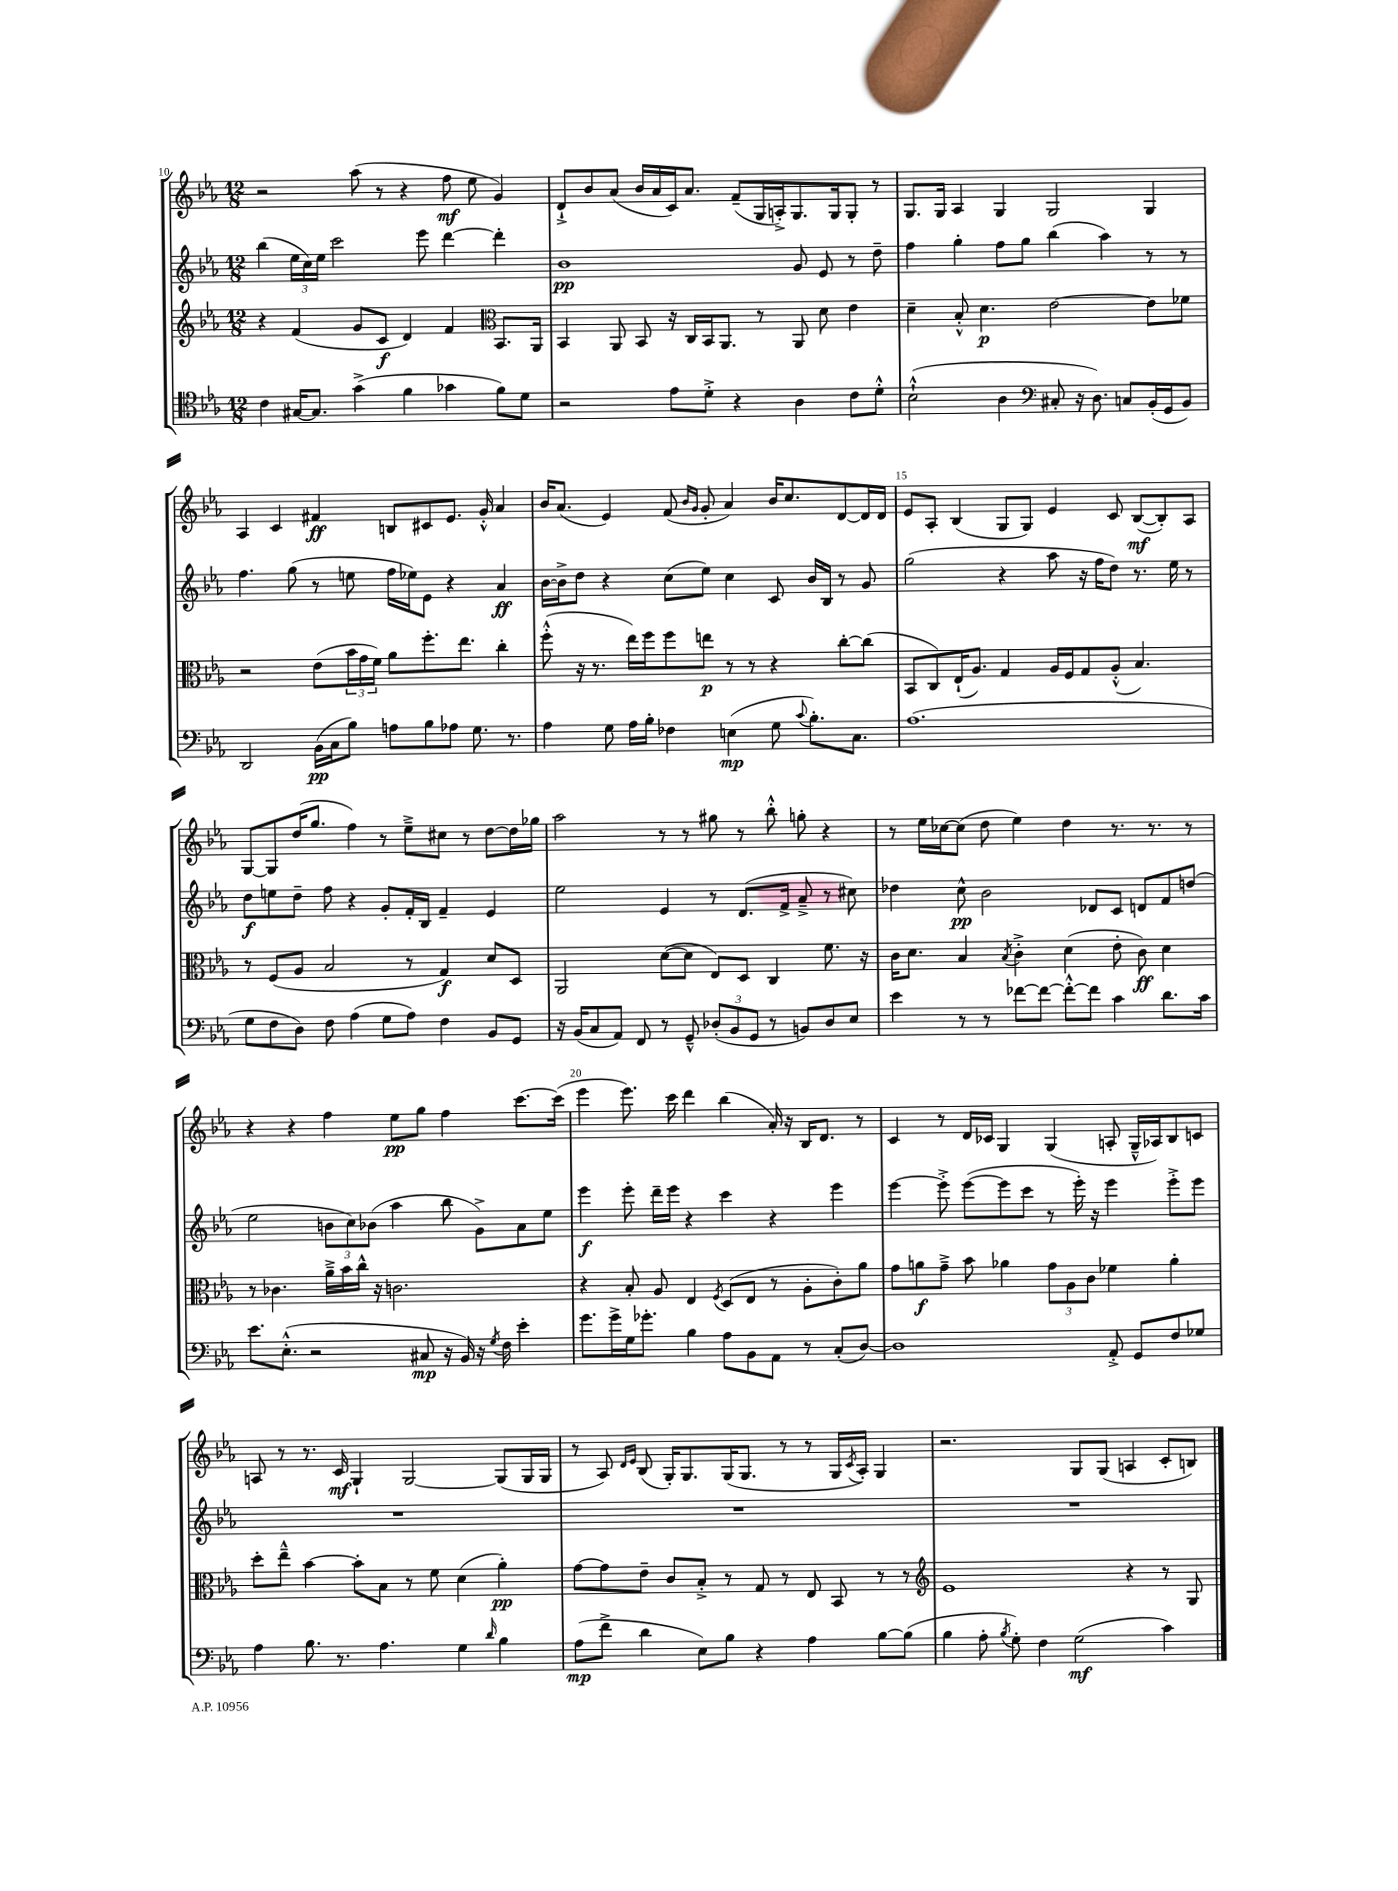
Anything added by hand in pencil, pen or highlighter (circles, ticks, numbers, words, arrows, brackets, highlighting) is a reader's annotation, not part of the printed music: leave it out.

**kern	**kern	**kern	**kern
*staff4	*staff3	*staff2	*staff1
*clefC4	*clefG2	*clefG2	*clefG2
*k[b-e-a-]	*k[b-e-a-]	*k[b-e-a-]	*k[b-e-a-]
*M12/8	*M12/8	*M12/8	*M12/8
4c	4r	(4bb-	2r
[16G#	(4f	24ee-	.
.	.	24cc)	.
8.G#]	.	.	.
.	.	24ee-	.
.	.	2ccc	.
(4g^	8g	.	(8aa-
.	8c	.	8r
4f	4d)	.	4r
.	.	8eee-	.
4g-	4f	[4ddd	8ff
.	.	.	8ee-
*	*clefC3	*	*
8f)	8.BB-	4ddd']	4g)
8d	.	.	.
.	16AA-	.	.
=	=	=	=
2r	4BB-	1b-	8d`^
.	.	.	8b-
.	8AA-	.	(8a-
.	8BB-	.	16b-
.	.	.	16a-
8e-	16r	.	16c)
.	16C	.	8.a-
8d'^	16BB-	.	.
.	8.AA-	.	.
4r	.	.	(8f~
.	8r	.	16G
.	.	.	16A'^)
4A-	8AA-	8g	8.G
.	8d	8e-	.
.	.	.	16G
8c	4e-	8r	8G'
8d'^^	.	8dd~	8r
=	=	=	=
(2B-`^^	4d~	4ff	8.G
.	.	.	16G
.	8B-'^^	4gg'	4A-
.	4.d	.	.
4A-	.	8ff	4G
.	.	8gg	.
*clefF4	*	*	*
8C#'	[2e-	(4bb-	2G
16r	.	.	.
8.D)	.	.	.
.	.	4aa-)	.
8C	.	.	.
(16BB-'	8e-]	8r	4G
16GG	.	.	.
8BB-)	8f-	8r	.
=	=	=	=
2DD	2r	4.ff	4A-
.	.	.	4c
.	.	(8gg	.
(16BB-	(8e-	8r	4f#
16C	.	.	.
8B-)	24b-	8ee	.
.	24g	.	.
.	24f)	.	.
8A	8a-	16ff	8B
.	.	16ee-)	.
8B-	8.ff'	8e-	8c#
8A-	.	4r	8.e-
.	8.ee-	.	.
8.G	.	.	.
.	.	.	16g'^^
.	4cc'	4a-	4a-
8.r	.	.	.
=	=	=	=
4A-	(8ff'^^	[16b-	16b-
.	.	16b-^]	(8.a-
.	16r	8dd	.
.	8.r	.	.
8G	.	4r	4e-)
16A-	16ee-)	.	.
16B-'	16ff	.	.
4F-	8ff	(8cc	(8f
.	.	.	16qqb-
.	.	.	16qqg
.	8ee	8ee-)	8g'
(4E	8r	4cc	4a-)
.	8r	.	.
8G	4r	8c	16b-
.	.	.	8.cc
8qqc	.	.	.
8.B-')	.	16b-	.
.	.	16B-	.
.	[8cc'	8r	[8d
8.C	.	.	.
.	(8cc]	8g	16d]
.	.	.	16d
=	=	=	=
(1.A-	8BB-	(2gg	8e-
.	8C)	.	8A-'
.	(16E-`	.	(4B-
.	8.A-)	.	.
.	4G	4r	8G
.	.	.	8G)
.	16A-	8aa-	4e-
.	16F	.	.
.	8G	16r	.
.	.	16ff	.
.	(8A-'^^	8dd)	8c
.	4.B-)	8.r	([8B-
.	.	.	8B-'])
.	.	16ee-	.
.	.	8r	8A-
=	=	=	=
8G	8r	8dd	[8G
8F	(8F	8ee	8G]
8D)	8A-	8dd~	(16dd
.	.	.	8.gg
8F	2B-	8ff	.
(4A-	.	4r	4ff)
8G	.	8g'	8r
8A-)	8r	16f'	8ee-~^
.	.	16B-	.
4F	4G)	4f~	8cc#
.	.	.	8r
8BB-	8d	4e-	[8dd
8GG	8D	.	16dd]
.	.	.	16gg-
=	=	=	=
16r	2AA-	2ee-	2aa-
(16BB-	.	.	.
8C	.	.	.
8AA-)	.	.	.
8FF	.	.	.
8r	([8d	4e-	8r
8GG~^^	8d]	.	8r
(12D-'	8E-)	8r	8gg#
12BB-	.	.	.
.	8D	(8.d	8r
12GG	.	.	.
8r	4C	.	8bb-'^^
.	.	16f^	.
8BB)	.	8a-~^	8gg'
8D-	8.f	8r	4r
8E-	.	8cc#)	.
.	16r	.	.
=	=	=	=
4e-	16c	4dd-	8r
.	8.d	.	.
.	.	.	16ee-
.	.	.	[16cc-
8r	4B-	8cc^^	(8cc-]
8r	.	2b-	8dd
.	8qB-	.	.
[8f-	4c'^	.	4ee-)
8f-_	.	.	.
8f-'^^_	(4d	.	4dd
8f-]	.	8d-	.
4c	8e-'	8c	8.r
.	8c)	8d	.
.	.	.	8.r
8.d	4d	8f	.
.	.	(8dd	8r
16c	.	.	.
=	=	=	=
8.e-	8r	2ee-	4r
.	4.c-	.	.
(8.E-'^^	.	.	.
.	.	.	4r
2r	.	.	.
.	16a-~^	12b	4ff
.	16b-	.	.
.	.	12cc)	.
.	16cc^^	.	.
.	.	(12b-	.
.	16r	.	.
.	2.c	4aa-	8ee-
8C#	.	.	8gg
16r	.	8bb-	4ff
16BB-)	.	.	.
16r	.	8g^)	.
8qG	.	.	.
16F	.	.	.
4e-'	.	8a-	[8.ccc
.	.	8ee-	.
.	.	.	(16ccc]
=	=	=	=
8.g	4r	4eee-	4eee-
16g^	.	.	.
16G	8B-'	8eee-'	8.eee-)
8.g-'	.	.	.
.	8A-	16ddd~	.
.	.	16eee-	16ccc
4B-	4E-	4r	4ddd
.	8qF	.	.
8A-	(8D	4ccc	(4bb-
8BB-	8E-	.	.
8AA-	8r	4r	16a-')
.	.	.	16r
8r	8A-'	.	16B-
.	.	.	8.d
(8C'	8c')	4eee-	.
[8D)	8a-	.	8r
=	=	=	=
1D]	8g	[4eee-	4c
.	8a	.	.
.	8g~^	8eee-'^]	8r
.	8b-	([8eee-	16d
.	.	.	16c-
.	4a-	8eee-]	4G
.	.	8ccc	.
.	12g	8r	(4G
.	12A-	.	.
.	.	16eee-')	.
.	12c	.	.
.	.	16r	.
8AA-'^	4f-	4eee-	8A'
8GG	.	.	16G~^^
.	.	.	16A-)
8F	4a-'	8eee-'^	8B-
8G-	.	8eee-	8c
=	=	=	=
4A-	8dd'	1.r	8A
.	8ee-~^^	.	8r
8.B-	[4b-	.	8.r
8.r	.	.	16c
.	8b-']	.	4G`
4.A-	8B-	.	.
.	8r	.	[2G
.	8f	.	.
4G	(4d	.	.
16qqd	.	.	.
4B-	4a-')	.	(8G]
.	.	.	16G
.	.	.	16G
=	=	=	=
(8A-	[8g	1.r	8r
8f^	8g]	.	8A-)
.	.	.	16qqd
.	.	.	16qqe-
4d	8e-~	.	(8B-
.	8c	.	16G')
.	.	.	8.G
8E-)	8B-'^	.	.
8B-	8r	.	(16G
.	.	.	8.G
4r	8G	.	.
.	8r	.	8r
4A-	8E-	.	8r
.	8BB-	.	16G
.	.	.	8qc
.	.	.	16A-')
[8B-	8r	.	4G
(8B-]	8r	.	.
=	=	=	=
*	*clefG2	*	*
4B-	1e-	1.r	2.r
8A-'	.	.	.
8qB-	.	.	.
8G')	.	.	.
4F	.	.	.
(2G	.	.	8G
.	.	.	(8G
.	4r	.	4A
4c)	8r	.	8c'
.	8G	.	8B)
==	==	==	==
*-	*-	*-	*-
